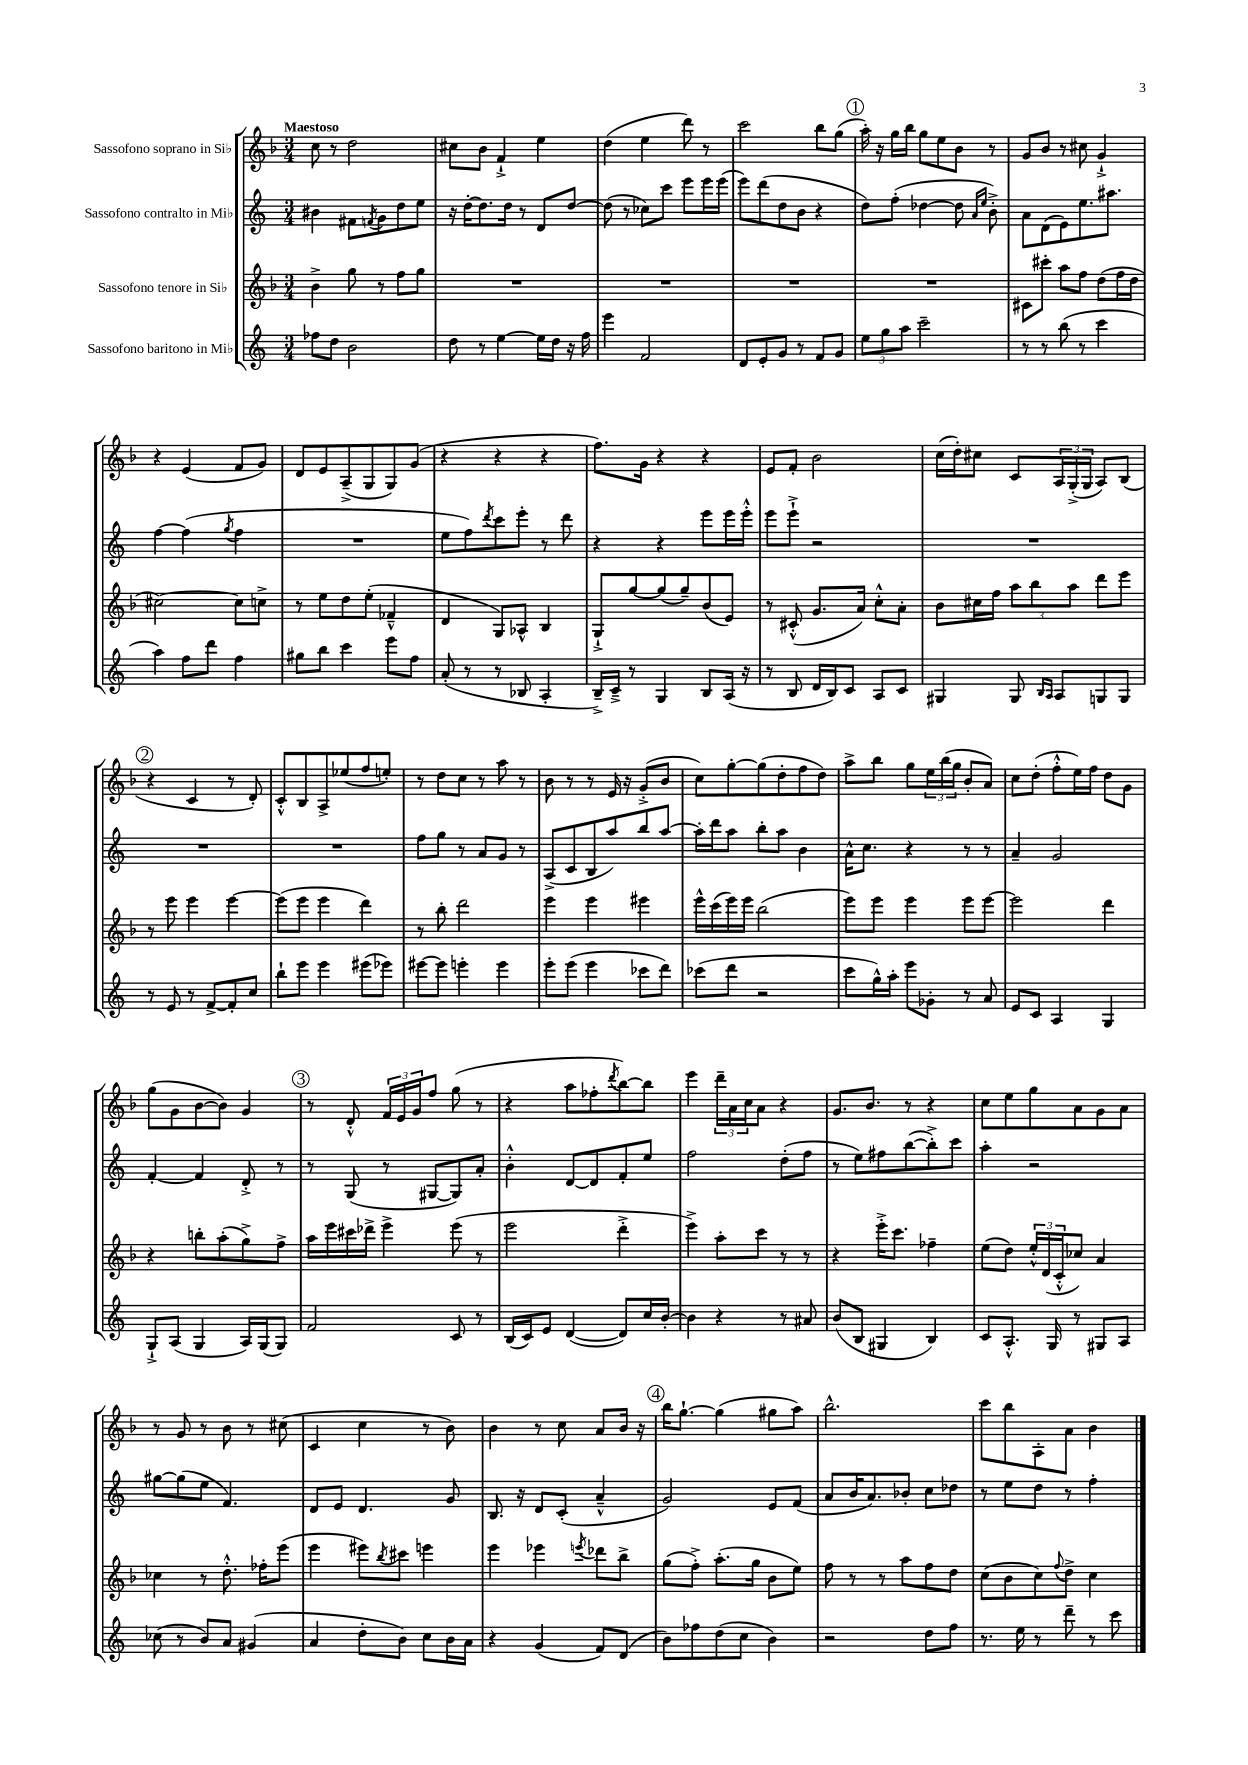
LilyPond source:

<<
\new StaffGroup <<
\new Staff = "s0" \with { instrumentName = "Sassofono soprano in Sib" } {
    \clef treble \key f \major \numericTimeSignature \time 3/4 \tempo "Maestoso"
    c''8 r8 d''2 |
    cis''8 bes'8 f'4-!-> e''4 |
    d''4( e''4 d'''8) r8 |
    c'''2 bes''8 g''8( |
    \mark \markup { \circle "1" } a''16-.) r16 g''16 bes''16 g''8 e''8 bes'8 r8 |
    g'8 bes'8 r8 cis''8 g'4-!-> |
    r4 e'4( f'8 g'8) |
    d'8 e'8 a8--->( g8 g8) g'8( |
    r4 r4 r4 |
    f''8.) g'16 r4 r4 |
    e'8 f'8-. bes'2 |
    c''16( d''16-.) cis''8 c'8 \tuplet 3/2 { a16 g16-.->( g16 } a8) bes8( |
    \mark \markup { \circle "2" } r4 c'4 r8 d'8-.) |
    c'8-.-^ bes8 a8-> ees''8( f''8 e''8-.) |
    r8 d''8 c''8 r8 a''8 r8 |
    bes'8 r8 r8 e'16 r16 g'8-.->( bes'8 |
    c''8) g''8~-. g''8( d''8-. f''8 d''8) |
    a''8-> bes''8 g''8 \tuplet 3/2 { e''16 bes''16( g''16 } bes'8-. a'8) |
    c''8 d''8-.( f''8-.-^ e''16) f''16 d''8 g'8 |
    g''8( g'8 bes'8~ bes'8) g'4 |
    \mark \markup { \circle "3" } r8 d'8-.-^ \tuplet 3/2 { f'16 e'16 g'16 } f''8 g''8( r8 |
    r4 a''8 fes''8-. \acciaccatura { d'''8 } bes''8~) bes''8 |
    e'''4 \tuplet 3/2 { d'''16-- a'16 c''16 } a'8 r4 |
    g'8. bes'8. r8 r4 |
    c''8 e''8 g''8 a'8 g'8 a'8 |
    r8 g'8 r8 bes'8 r8 cis''8( |
    c'4 c''4 r8 bes'8) |
    bes'4 r8 c''8 a'8 bes'16 r16 |
    \mark \markup { \circle "4" } bes''16 g''8.~-! g''4( gis''8 a''8) |
    bes''2.-^ |
    c'''8 bes''8 a8-. a'8 bes'4 \bar "|." |
}
\new Staff = "s1" \with { instrumentName = "Sassofono contralto in Mib" } {
    \clef treble \key c \major \numericTimeSignature \time 3/4
    bis'4 fis'8 \acciaccatura { f'8 } g'8 d''8 e''8 |
    r16 d''16~-. d''8. d''16 r8 d'8 d''8~ |
    d''8( r8 ces''8) c'''8 e'''8 e'''16 e'''16( |
    e'''8) d'''8( d''8 b'8 r4 |
    \mark \markup { \circle "1" } d''8) f''8-.( des''4~ des''8 \grace { a'16 e''16 } b'8-.->) |
    a'8 d'8( e'8) e''8. ais''8. |
    f''4~ f''4( \acciaccatura { g''8 } f''4 |
    R2. |
    e''8 f''8) \acciaccatura { d'''8 } c'''8 e'''8-. r8 d'''8 |
    r4 r4 e'''8 e'''16 e'''16-.-^ |
    e'''8 e'''8-!-> r2 |
    R2. |
    \mark \markup { \circle "2" } R2. |
    R2. |
    f''8 g''8 r8 a'8 g'8 r8 |
    a8->( c'8 b8 a''8) b''8 a''8~ |
    a''16-. d'''16 a''8 b''8-. a''8 b'4 |
    a'16-^ c''8. r4 r8 r8 |
    a'4-- g'2 |
    f'4~-. f'4 d'8-.-> r8 |
    \mark \markup { \circle "3" } r8 g8( r8 gis8~ gis8) a'8-. |
    b'4-.-^ d'8~ d'8 f'8-. e''8 |
    f''2 d''8-.( f''8 |
    r8 e''8) fis''8 b''8~( b''8-.->) c'''8 |
    a''4-. r2 |
    gis''8~ gis''8( e''8 f'4.) |
    d'8 e'8 d'4. g'8 |
    b8. r16 d'8 c'8-.( a'4---^ |
    \mark \markup { \circle "4" } g'2) e'8 f'8( |
    a'8 b'16 a'8.) bes'8-. c''8 des''8 |
    r8 e''8 d''8 r8 f''4-. \bar "|." |
}
\new Staff = "s2" \with { instrumentName = "Sassofono tenore in Sib" } {
    \clef treble \key f \major \numericTimeSignature \time 3/4
    bes'4-> g''8 r8 f''8 g''8 |
    R2. |
    R2. |
    R2. |
    \mark \markup { \circle "1" } R2. |
    cis'8 cis'''8-. a''8 f''8 d''8( f''16 d''16 |
    cis''2~) cis''8 c''8-> |
    r8 e''8 d''8 e''8-.( fes'4---^ |
    d'4 g8) aes8-^ bes4 |
    g8-!-> g''8~ g''8( g''8--) bes'8( e'8) |
    r8 cis'8-.-^( g'8. a'16) c''8-.-^ a'8-. |
    bes'8 cis''16 f''16 \tuplet 3/2 { a''8 bes''8 a''8 } d'''8 e'''8 |
    \mark \markup { \circle "2" } r8 e'''8 e'''4 e'''4~ |
    e'''8( e'''8 e'''4 d'''4) |
    r8 bes''8-. d'''2 |
    e'''4 e'''4 eis'''4 |
    e'''16-^ c'''16( e'''16) e'''16 bes''2( |
    e'''8) e'''8 e'''4 e'''8 e'''8~ |
    e'''2 d'''4 |
    r4 b''8-. a''8-.( g''8->) f''8-> |
    \mark \markup { \circle "3" } a''16 e'''16 cis'''16 des'''16-> e'''4-> e'''8( r8 |
    e'''2 d'''4-.-> |
    e'''4->) a''8-. c'''8 r8 r8 |
    r4 e'''16-.-> c'''8. fes''4-- |
    e''8( d''8) \tuplet 3/2 { e''16-.-^ d'16( c'16-.-^ } ces''8) a'4 |
    ces''4 r8 d''8.-.-^ fes''16-. e'''8( |
    e'''4 eis'''8) \acciaccatura { bes''8 } cis'''8 e'''4 |
    e'''4 ees'''4 \acciaccatura { e'''8 } des'''8 bes''8-> |
    \mark \markup { \circle "4" } g''8( f''8-.->) a''8.-.( g''16 bes'8 e''8) |
    f''8 r8 r8 a''8 f''8 d''8 |
    c''8( bes'8 c''8) \appoggiatura { f''8 } d''8-> c''4 \bar "|." |
}
\new Staff = "s3" \with { instrumentName = "Sassofono baritono in Mib" } {
    \clef treble \key c \major \numericTimeSignature \time 3/4
    fes''8 d''8 b'2 |
    d''8 r8 e''4~ e''16 d''16 r16 f''16 |
    e'''4 f'2 |
    d'8 e'8-. g'8 r8 f'8 g'8 |
    \mark \markup { \circle "1" } \tuplet 3/2 { e''8 g''8 a''8 } c'''2-- |
    r8 r8 b''8( r8 c'''4 |
    a''4) f''8 d'''8 f''4 |
    gis''8 b''8 c'''4 e'''8 f''8 |
    a'8-.( r8 r8 bes8 a4-. |
    b16--->) c'16---> r8 g4 b8 a16( r16 |
    r8 b8 d'16 b16) c'8 a8 c'8 |
    gis4 gis8 \grace { b16 a16 } a8 g8 g8 |
    \mark \markup { \circle "2" } r8 e'8 r8 f'8~-> f'8-. c''8 |
    b''8-! e'''8 e'''4 eis'''8( ees'''8) |
    eis'''8~ eis'''8 e'''4-. e'''4 |
    e'''8-. e'''8( e'''4 ces'''8 d'''8) |
    ces'''8( d'''8 r2 |
    c'''8 g''16-^) a''16-. e'''8 ges'8-. r8 a'8 |
    e'8 c'8 a4 g4 |
    g8-!-> a8( g4 a16) g16( g8) |
    \mark \markup { \circle "3" } f'2 c'8 r8 |
    b16( c'16) e'8 d'4~( d'8) c''16 b'16~-. |
    b'4 r4 r8 ais'8 |
    b'8( b8 gis4 b4) |
    c'8 a8.-.-^ g16 r8 gis8 a8 |
    ces''8( r8 b'8) a'8 gis'4( |
    a'4 d''8-. b'8) c''8 b'16 a'16 |
    r4 g'4( f'8) d'8( |
    \mark \markup { \circle "4" } b'8) fes''8 d''8( c''8 b'4) |
    r2 d''8 f''8 |
    r8. e''16 r8 d'''8-- r8 c'''8 \bar "|." |
}
>>
>>
\layout { \context { \Score \remove "Bar_number_engraver" } }
